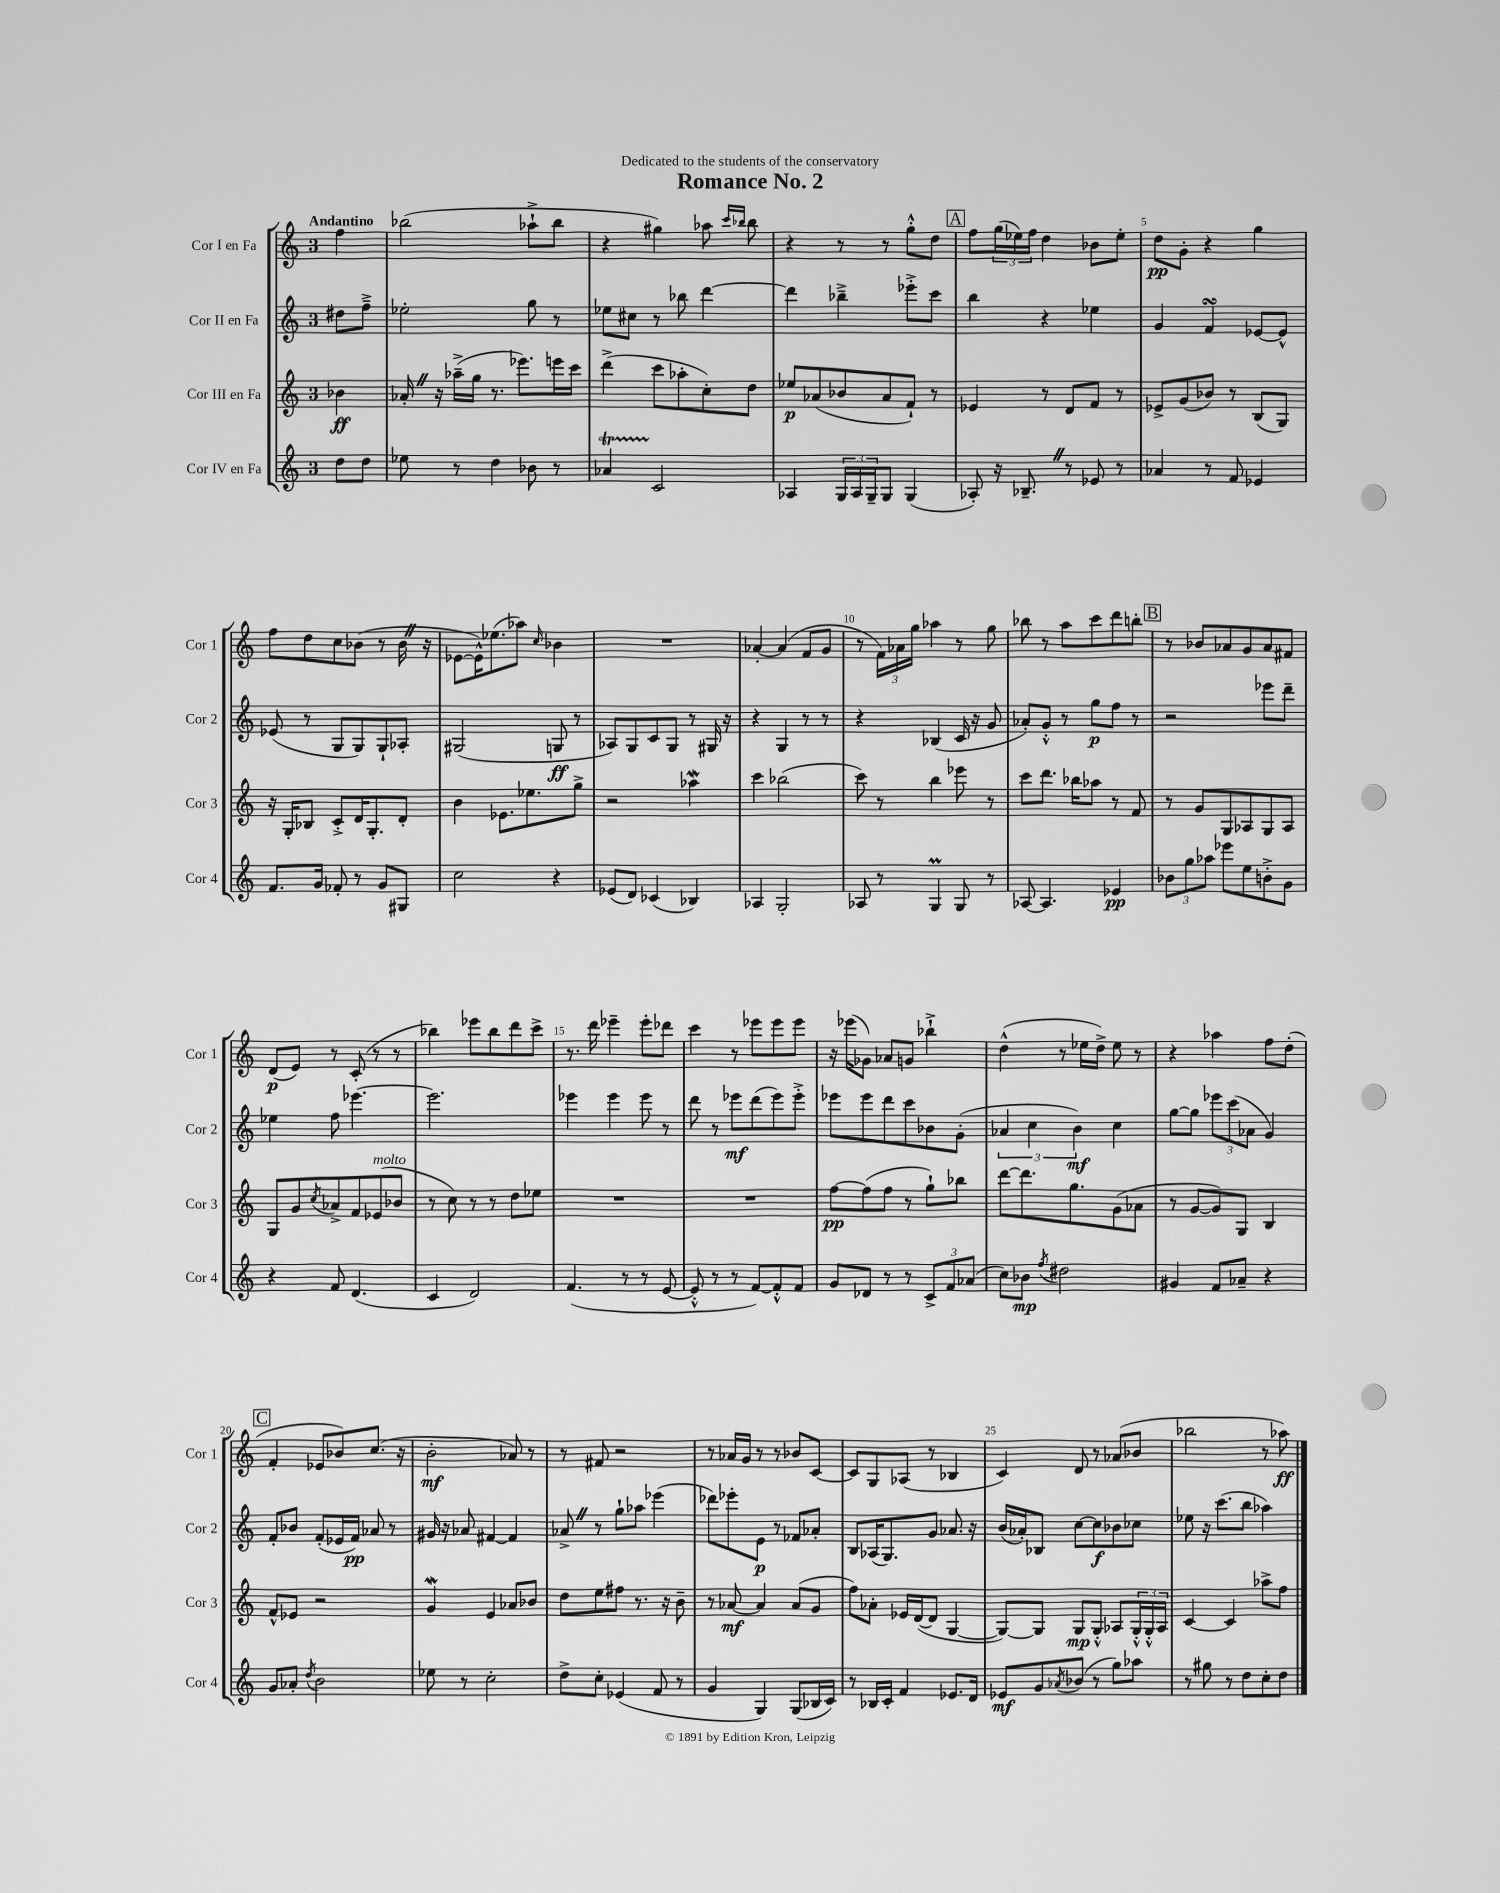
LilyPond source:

\header { title = "Romance No. 2" dedication = "Dedicated to the students of the conservatory" }
<<
\new StaffGroup <<
\new Staff = "s0" \with { instrumentName = "Cor I en Fa" shortInstrumentName = "Cor 1" } {
    \clef treble \key c \major \once \override Staff.TimeSignature.style = #'single-digit \time 3/4 \partial 4 \tempo "Andantino"
    f''4 |
    bes''2( aes''8-!-> bes''8 |
    r4 gis''4) aes''8 \grace { c'''16 bes''16 } bes''8 |
    r4 r8 r8 g''8-.-^ d''8 |
    \mark \markup { \box "A" } f''8 \tuplet 3/2 { g''16( ees''16) f''16 } d''4 bes'8 ees''8-. |
    d''8\pp g'8-. r4 g''4 |
    f''8 d''8 c''8 bes'8( r8 bes'16 \once \override BreathingSign.text = \markup { \musicglyph "scripts.caesura.straight" } \breathe r16 |
    ees'8~ ees'16-^) ees''8.( aes''8) \grace { c''16 } bes'4 |
    R2. |
    aes'4~-. aes'4( f'8 g'8 |
    r8 \tuplet 3/2 { f'16) aes'16 g''16 } aes''4 r8 g''8 |
    bes''8 r8 a''8 c'''8 d'''8 b''8-. |
    \mark \markup { \box "B" } r8 bes'8 aes'8 g'8 aes'8 fis'8 |
    d'8\p( e'8) r8 c'8-.( r8 r8 |
    bes''4) ees'''8 bes''8 d'''8 c'''8-> |
    r8. d'''16 ees'''4-- ees'''8-. des'''8 |
    c'''4 r8 ees'''8 ees'''8 ees'''8 |
    r16 ees'''16( ges'8) aes'8 g'8 bes''4-!-> |
    d''4-^( r8 ees''16 d''16->) ees''8 r8 |
    r4 aes''4 f''8 d''8-.( |
    \mark \markup { \box "C" } f'4-. ees'8 bes'8) c''8.( r16 |
    b'2-.\mf aes'8) r8 |
    r8 fis'8 r2 |
    r8 aes'16 g'16 r8 r8 bes'8 c'8~ |
    c'8 g8 aes8( r8 bes4 |
    c'4) d'8 r8 aes'8( bes'8 |
    bes''2 r8 aes''8\ff) \bar "|." |
}
\new Staff = "s1" \with { instrumentName = "Cor II en Fa" shortInstrumentName = "Cor 2" } {
    \clef treble \key c \major \once \override Staff.TimeSignature.style = #'single-digit \time 3/4 \partial 4
    dis''8 f''8---> |
    ees''2-. g''8 r8 |
    ees''8 cis''8 r8 bes''8 d'''4~ |
    d'''4 bes''4---> ees'''8-.-> c'''8 |
    \mark \markup { \box "A" } b''4 r4 ees''4 |
    g'4 f'4\turn ees'8~ ees'8-^ |
    ees'8( r8 g8 g8) g8-! aes8-. |
    gis2( g8\ff r8 |
    aes8) g8 c'8 g8 r8 gis16 r16 |
    r4 g4 r8 r8 |
    r4 bes4( c'16 r16 g'8 |
    aes'8-.) g'8-.-^ r8 g''8\p f''8 r8 |
    \mark \markup { \box "B" } r2 ees'''8 d'''8-- |
    ees''4 f''8 ees'''4.~ |
    ees'''2. |
    ees'''4 ees'''4 ees'''8 r8 |
    d'''8 r8 ees'''8\mf d'''8( ees'''8) ees'''8-.-> |
    ees'''8 ees'''8 d'''8 c'''8 bes'8 g'8-.( |
    \tuplet 3/2 { aes'4 c''4 b'4\mf) } c''4 |
    g''8~ g''8 \tuplet 3/2 { ees'''8 c'''8( aes'8 } g'4) |
    \mark \markup { \box "C" } f'8-. bes'8 f'8-.( ees'16 f'16\pp) aes'8 r8 |
    gis'16 r16 aes'8 fis'4~ fis'4 |
    aes'8-> \once \override BreathingSign.text = \markup { \musicglyph "scripts.caesura.straight" } \breathe r8 g''8-! aes''8 ees'''4( |
    des'''8) ees'''8-. e'8\p r8 fes'8 aes'8-. |
    b8 aes16( g8.) g'8 aes'8. r16 |
    b'16( aes'16-.) bes8 c''8~ c''8\f bes'8 ces''8 |
    ees''8 r16 c'''8.( b''8 aes''4) \bar "|." |
}
\new Staff = "s2" \with { instrumentName = "Cor III en Fa" shortInstrumentName = "Cor 3" } {
    \clef treble \key c \major \once \override Staff.TimeSignature.style = #'single-digit \time 3/4 \partial 4
    bes'4\ff |
    aes'16-. \once \override BreathingSign.text = \markup { \musicglyph "scripts.caesura.straight" } \breathe r16 aes''16--->( g''16 r8. ees'''8.) e'''16 c'''16 |
    d'''4->( c'''8 aes''8-. c''8-.) d''8 |
    ees''8\p aes'8( bes'8 aes'8 f'8-!) r8 |
    \mark \markup { \box "A" } ees'4 r8 d'8 f'8 r8 |
    ees'8-> g'8( bes'8) r8 b8( g8) |
    r16 g16-. bes8 c'8-.-> d'16 g8.-. d'8-. |
    b'4 ees'8. ees''8. g''8-> |
    r2 aes''4\mordent |
    c'''4 bes''2( |
    c'''8) r8 b''4 ees'''8 r8 |
    c'''8 d'''8. bes''16 aes''8 r8 f'8 |
    \mark \markup { \box "B" } r8 g'8 g8 aes8 g8 aes8 |
    g8 g'8 \acciaccatura { c''8 } aes'8-> f'8 ees'8^\markup { \italic "molto" }( bes'8 |
    r8 c''8) r8 r8 d''8 ees''8 |
    R2. |
    R2. |
    f''8~\pp f''8( f''8 r8 g''8-!) bes''8 |
    d'''8~ d'''8. g''8. g'8( aes'8 |
    r8 g'8~ g'8) g8 b4 |
    \mark \markup { \box "C" } f'8-^ ees'8 r2 |
    g'4\mordent e'4 aes'8 bes'8 |
    d''8 e''8 fis''8 r8. r16 b'8-- |
    r8 aes'8~\mf aes'4 aes'8( g'8 |
    f''8) aes'8-. ees'16 d'16~( d'8 g4~ |
    g8~) g8 g8\mp g8-.-^ aes8 \tuplet 3/2 { g16-.-^ g16-.-^ aes16 } |
    c'4~ c'4 aes''8-> f''8 \bar "|." |
}
\new Staff = "s3" \with { instrumentName = "Cor IV en Fa" shortInstrumentName = "Cor 4" } {
    \clef treble \key c \major \once \override Staff.TimeSignature.style = #'single-digit \time 3/4 \partial 4
    d''8 d''8 |
    ees''8 r8 d''4 bes'8 r8 |
    aes'4\startTrillSpan c'2\stopTrillSpan |
    aes4 \tuplet 3/2 { g16 aes16 g16-- } g8 g4( |
    \mark \markup { \box "A" } aes8-.) r16 bes8.-- \once \override BreathingSign.text = \markup { \musicglyph "scripts.caesura.straight" } \breathe r8 ees'8 r8 |
    aes'4 r8 f'8 ees'4 |
    f'8. g'16 fes'8-. r8 g'8 gis8 |
    c''2 r4 |
    ees'8( d'8) ces'4( bes4) |
    aes4 g2-. |
    aes8 r8 g4\prall g8 r8 |
    aes8~ aes4. ees'4\pp |
    \mark \markup { \box "B" } \tuplet 3/2 { bes'8 g''8 aes''8 } ees'''8 e''8 b'8-.-> g'8 |
    r4 f'8 d'4.( |
    c'4 d'2) |
    f'4.( r8 r8 e'8~ |
    e'8-.-^ r8 r8 f'8~) f'8-.-^ f'8 |
    g'8 des'8 r8 r8 \tuplet 3/2 { c'8-> f'8 aes'8( } |
    c''8) bes'8\mp \acciaccatura { f''8 } dis''2 |
    gis'4 f'8 aes'8-- r4 |
    \mark \markup { \box "C" } g'8 aes'8-. \acciaccatura { d''8 } b'2 |
    ees''8 r8 c''2-. |
    d''8-> c''8-. ees'4( f'8 r8 |
    g'4 g4) g8( bes16 c'16) |
    r8 bes16 c'16-. f'4 ees'8. d'16 |
    ees'8\mf g'8 \acciaccatura { aes'8 } bes'8( r8 g''8) aes''8 |
    r8 gis''8 r8 d''8 c''8-. d''8 \bar "|." |
}
>>
>>
\layout { \context { \Score \override BarNumber.break-visibility = ##(#f #t #t) barNumberVisibility = #(every-nth-bar-number-visible 5) } }
